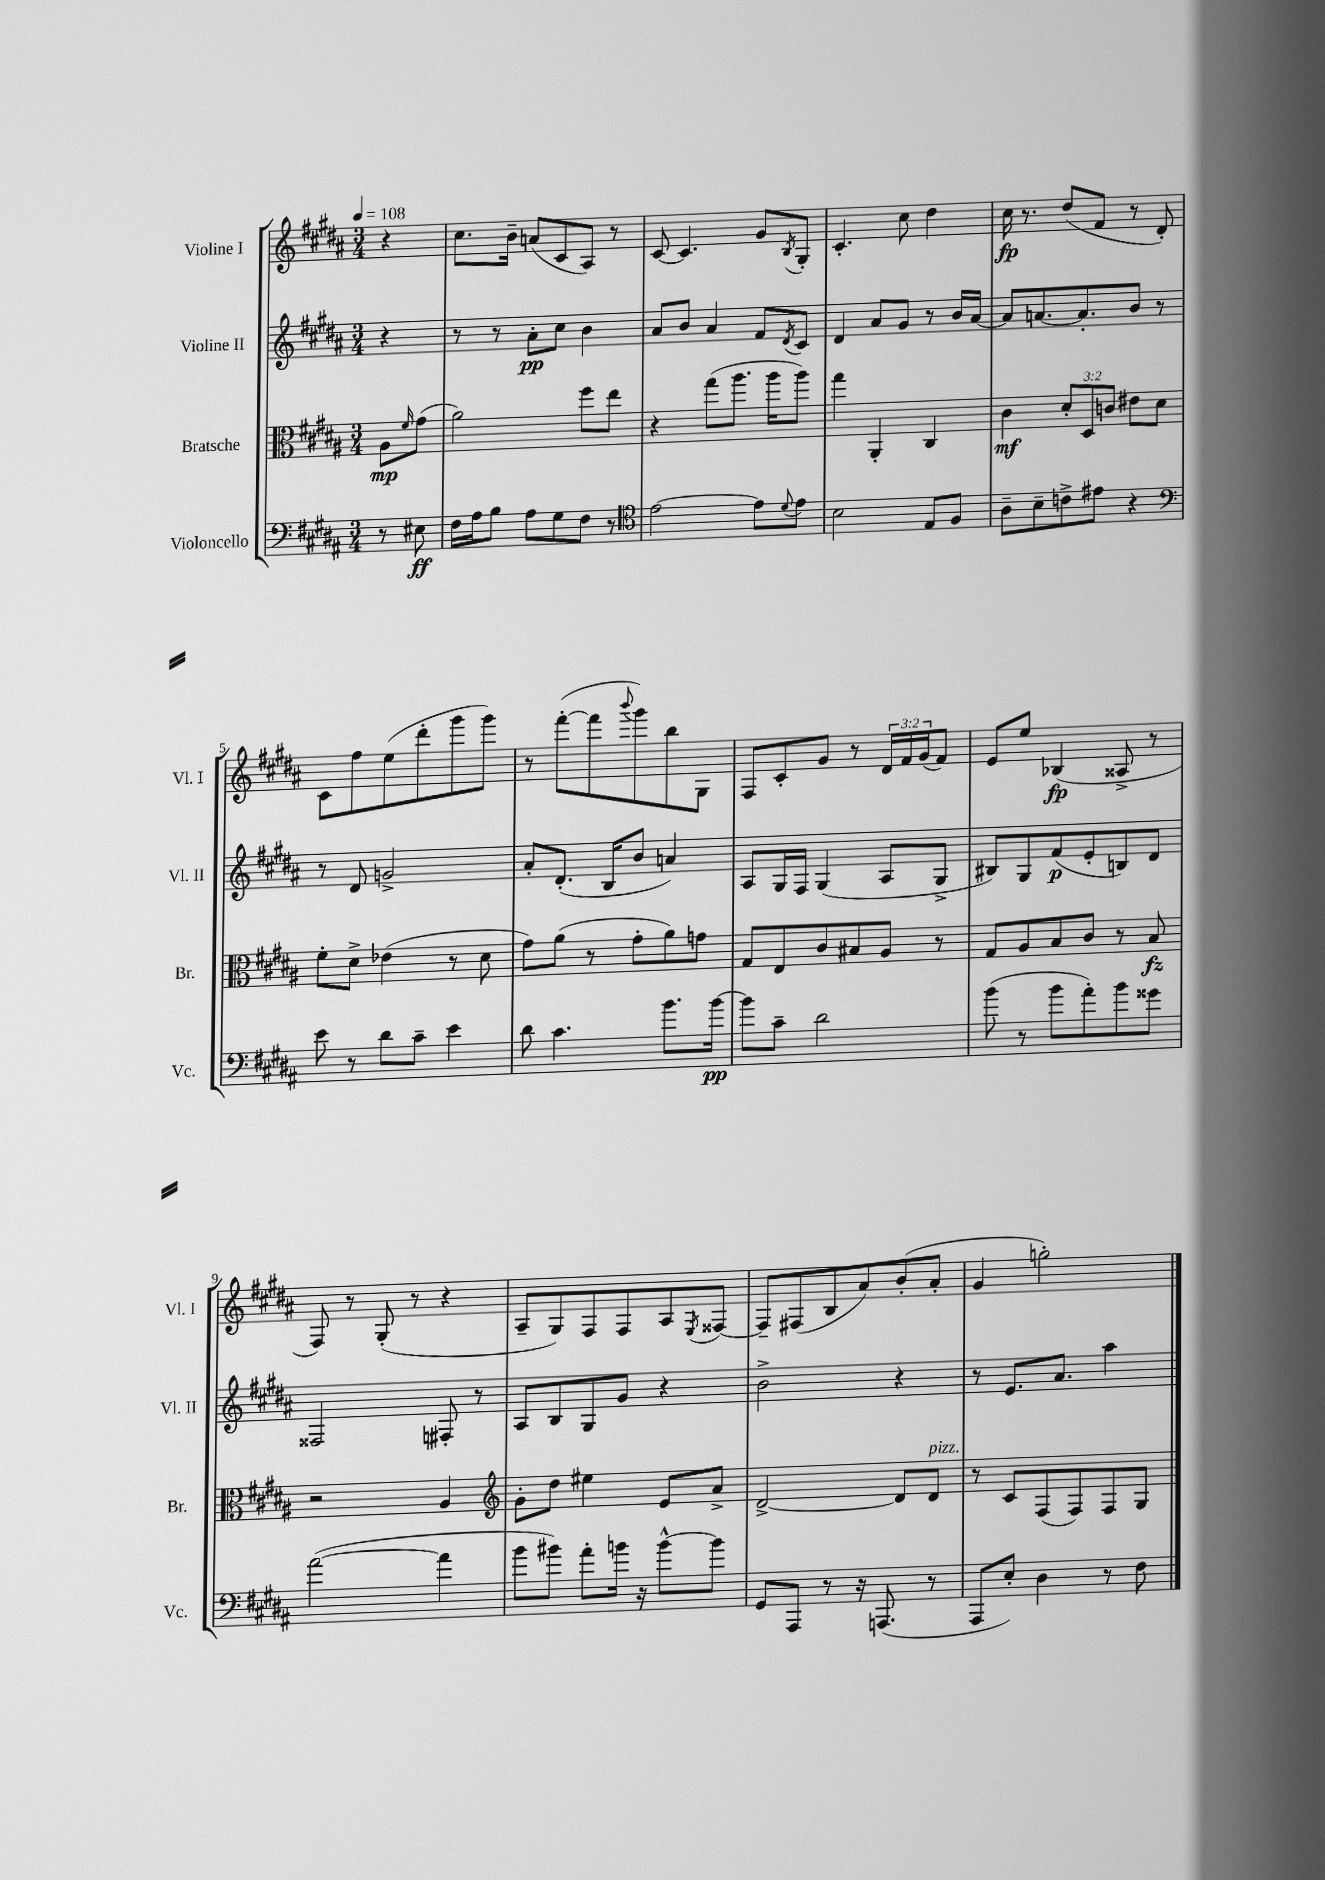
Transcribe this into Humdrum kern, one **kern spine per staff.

**kern	**dynam	**kern	**dynam	**kern	**dynam	**kern	**dynam
*part4	*part4	*part3	*part3	*part2	*part2	*part1	*part1
*staff4	*staff4	*staff3	*staff3	*staff2	*staff2	*staff1	*staff1
*I"Violoncello	*	*I"Bratsche	*	*I"Violine II	*	*I"Violine I	*
*I'Vc.	*	*I'Br.	*	*I'Vl. II	*	*I'Vl. I	*
*clefF4	*	*clefC3	*	*clefG2	*	*clefG2	*
*k[f#c#g#d#a#]	*	*k[f#c#g#d#a#]	*	*k[f#c#g#d#a#]	*	*k[f#c#g#d#a#]	*
*M3/4	*	*M3/4	*	*M3/4	*	*M3/4	*
*MM108	*	*MM108	*	*MM108	*	*MM108	*
=	=	=	=	=	=	=	=
8r	.	8A#\L	mp	4r	.	4r	.
.	.	16qqf#/	.	.	.	.	.
8E#X\	ff	(8g#\J	.	.	.	.	.
=1	=1	=1	=1	=1	=1	=1	=1
16F#\LL	.	2a#\)	.	8r	.	8.cc#\L	.
16A#\J	.	.	.	.	.	.	.
8B\J	.	.	.	8r	.	.	.
.	.	.	.	.	.	16b~\Jk	.
8A#\L	.	.	.	8a#'\L	pp	(8an/L	.
8G#\	.	.	.	8cc#\J	.	8c#/	.
8F#\J	.	8ff#\L	.	4b\	.	8A#/J)	.
8r	.	8ee\J	.	.	.	8r	.
=2	=2	=2	=2	=2	=2	=2	=2
*clefC4	*	*	*	*	*	*	*
[2e\	.	4r	.	8a#/L	.	[8c#/	.
.	.	.	.	8b/J	.	4.c#/]	.
.	.	(8gg#\L	.	4a#/	.	.	.
.	.	8.aa#\J	.	.	.	.	.
8e\L]	.	.	.	8f#/L	.	8g#/L	.
.	.	16aa#\KL	.	.	.	.	.
8qqd#/	.	.	.	8qd#/	.	8qB/	.
8e\J	.	8aa#\J)	.	8c#/J	.	8G#'/J	.
=3	=3	=3	=3	=3	=3	=3	=3
2B\	.	4gg#\	.	4d#/	.	4.c#'/	.
.	.	4AA#'/	.	8a#/L	.	.	.
.	.	.	.	8g#/J	.	8cc#\	.
8E/L	.	4C#/	.	8r	.	4dd#\	.
8F#/J	.	.	.	16b/LL	.	.	.
.	.	.	.	[16a#/JJ	.	.	.
=4	=4	=4	=4	=4	=4	=4	=4
8A#~\L	.	4c#\	mf	8a#/L]	.	16cc#\	fp
.	.	.	.	.	.	8.r	.
8B~\	.	.	.	[8.an/	.	.	.
8cn^\	.	12d#'/L	.	.	.	(8dd#/L	.
.	.	.	.	8.a'/]	.	.	.
.	.	12D#/	.	.	.	.	.
8e#X\J	.	.	.	.	.	8f#/J	.
.	.	12cn/J	.	.	.	.	.
4r	.	8e#X\L	.	8b/J	.	8r	.
.	.	8d#\J	.	8r	.	8d#'/)	.
!!LO:LB:g=z
=5	=5	=5	=5	=5	=5	=5	=5
*clefF4	*	*	*	*	*	*	*
8e\	.	8f#'\L	.	8r	.	8c#\L	.
8r	.	8d#^\J	.	8d#/	.	8ff#\	.
8d#\L	.	(4e-X\	.	2gn^/	.	(8ee\	.
8c#~\J	.	.	.	.	.	8ddd#'\	.
4e\	.	8r	.	.	.	8ggg#\	.
.	.	8d#\	.	.	.	8ggg#\J)	.
=6	=6	=6	=6	=6	=6	=6	=6
8d#\	.	8g#\L)	.	8a#'/L	.	8r	.
4.c#\	.	(8a#\J	.	(8.d#'/J	.	([8fff#'\L	.
.	.	8r	.	.	.	8fff#\]	.
.	.	.	.	16B/KL	.	.	.
.	.	.	.	.	.	8qqbbb/	.
.	.	8g#'\L	.	8b/J	.	8ggg#\)	.
8.b\L	.	8a#\)	.	4an/)	.	8bb\	.
.	.	8gn\J	.	.	.	8G#\J	.
[16b\Jk	pp	.	.	.	.	.	.
=7	=7	=7	=7	=7	=7	=7	=7
8b\L]	.	8G#/L	.	8A#/L	.	8F#/L	.
8c#~\J	.	8E/	.	16G#/L	.	8c#'/	.
.	.	.	.	16F#/JJ	.	.	.
2d#\	.	8c#/	.	(4G#/	.	8g#/J	.
.	.	8B#X/	.	.	.	8r	.
.	.	8A#/J	.	8A#/L	.	24d#/LL	.
.	.	.	.	.	.	24f#/	.
.	.	.	.	.	.	(24g#/J	.
.	.	8r	.	8G#^/J	.	8f#/J)	.
=8	=8	=8	=8	=8	=8	=8	=8
(8b\	.	8G#/L	.	8B#X/L)	.	8e/L	.
8r	.	8A#/	.	8G#/	.	8ee/J	.
8b\L	.	8B/	.	(8f#/	p	(4B-X/	fp
8a#'\)	.	8c#/J	.	8e'/	.	.	.
8b\	.	8r	.	8Bn/)	.	8A##X^/	.
8g##X\J	.	8B/	fz	8d#/J	.	8r	.
!!LO:LB:g=z
=9	=9	=9	=9	=9	=9	=9	=9
([2a#\	.	2r	.	2F##X/	.	8F#/)	.
.	.	.	.	.	.	8r	.
.	.	.	.	.	.	(8G#'/	.
.	.	.	.	.	.	8r	.
4a#\]	.	4A#/	.	8F#X'/	.	4r	.
.	.	.	.	8r	.	.	.
=10	=10	=10	=10	=10	=10	=10	=10
*	*	*clefG2	*	*	*	*	*
8b\L	.	8g#'\L	.	8A#/L	.	8A#~/L	.
8b#X\J)	.	8dd#\J	.	8B/	.	8G#/)	.
8a#'\L	.	4ee#X\	.	8G#/	.	8F#/	.
16bn\Jk	.	.	.	8g#/J	.	8F#/	.
16r	.	.	.	.	.	.	.
[8b^^\L	.	8e/L	.	4r	.	8A#/	.
.	.	.	.	.	.	8qE/	.
8b\J]	.	8a#^/J	.	.	.	[8F##X/J	.
=11	=11	=11	=11	=11	=11	=11	=11
8GG#/L	.	[2d#^/	.	2b^\	.	8F##~/L]	.
8AAA#/J	.	.	.	.	.	(8F#X/	.
8r	.	.	.	.	.	8B/	.
16r	.	.	.	.	.	8a#/)	.
(8.AAAn/	.	.	.	.	.	.	.
.	.	8d#/L]	.	4r	.	(8b'/	.
!	!	!LO:TX:a:i:t=pizz.	!	!	!	!	!
8r	.	8d#/J	.	.	.	8a#'/J	.
=12	=12	=12	=12	=12	=12	=12	=12
8AAA#/L	.	8r	.	8r	.	4g#/	.
8E'/J)	.	8c#/L	.	8.e/L	.	.	.
4D#\	.	(8F#/	.	.	.	2ggn'\)	.
.	.	.	.	8.a#/J	.	.	.
.	.	8F#/)	.	.	.	.	.
8r	.	8F#/	.	4aa#\	.	.	.
8F#\	.	8G#/J	.	.	.	.	.
==	==	==	==	==	==	==	==
*-	*-	*-	*-	*-	*-	*-	*-
